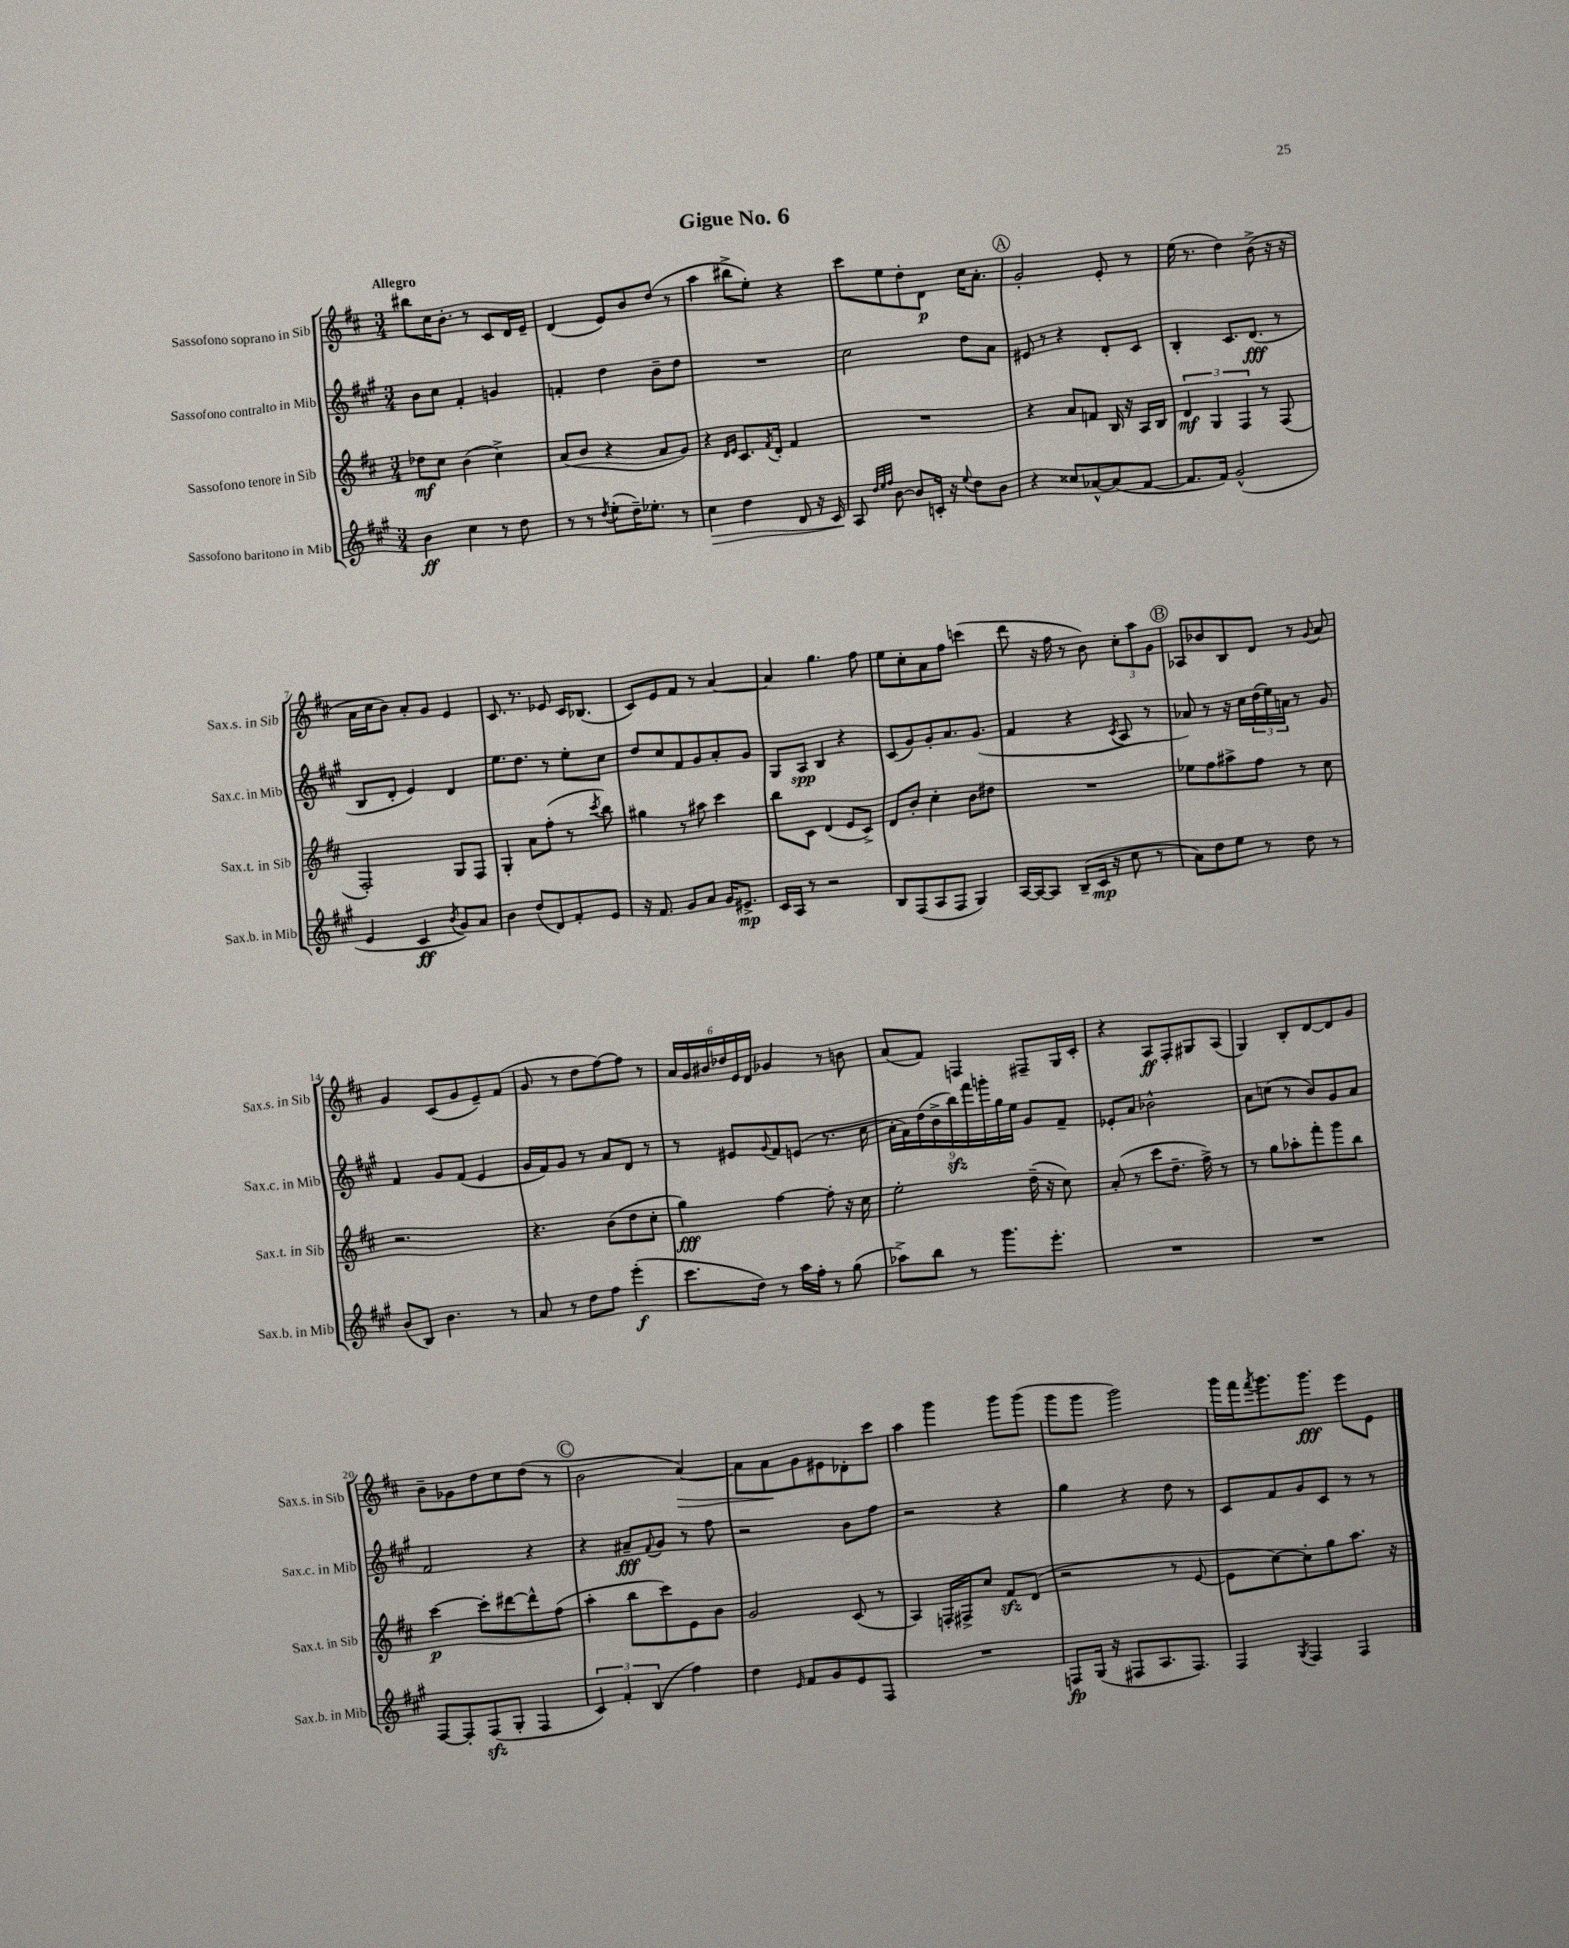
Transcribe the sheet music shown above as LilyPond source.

\header { title = "Gigue No. 6" }
<<
\new StaffGroup <<
\new Staff = "s0" \with { instrumentName = "Sassofono soprano in Sib" shortInstrumentName = "Sax.s. in Sib" } {
    \clef treble \key d \major \numericTimeSignature \time 3/4 \tempo "Allegro"
    bis''8 cis''16 b'8.-. r8 cis'8 d'16 e'16-- |
    d'4( e'8) b'8 d''8( r8 |
    a''4 bis''8-> e''8-.) r4 |
    cis'''8 e''8 d''8-. d'8\p cis''16 a'8.-. |
    \mark \markup { \circle "A" } g'2-. e'8-. r8 |
    e''16( r8. d''4) b'8->( r16 r16 |
    a'16 cis''16 b'8) a'8-. g'8 e'4 |
    cis'8. r8. ees'8 cis'16 bes8.( |
    cis'8) e'8 fis'8 r8 a'4~ |
    a'4 g''4. fis''8 |
    e''8 cis''8-. a'8 fis''8 c'''4( |
    d'''8 r16 fis''16 r8 b'8) \tuplet 3/2 { cis''8-. a''8 g'8 } |
    \mark \markup { \circle "B" } aes8 bes'8 b8 d'8 r8 \appoggiatura { g'8 } a'8 |
    g'4 cis'8( g'8 e'8--) fis'8( |
    g'8 r8 d''8 fis''8~) fis''8 r8 |
    \tuplet 6/4 { a'16 g'16 bis'16 des''16 e'16 d'16 } ges'4 r8 b'8 |
    a'8( fis'8) f4 fis8-- g16 cis'16-. |
    r4 a8\ff fis8-. gis8 a8( |
    g4) b8-. d'8~ d'8 g'8 |
    b'8-- ges'8 d''8 cis''8 d''8( r8 |
    \mark \markup { \circle "C" } b'2 a'4~\>) |
    a'8 a'8\! g'8 eis'8 des'8-. cis'''8 |
    a''4 g'''4 g'''8 g'''8( |
    g'''8 g'''8 g'''2) |
    g'''16 fis'''16 \acciaccatura { fis'''8 } g'''8. g'''8.\fff e'''8 e'8 \bar "|." |
}
\new Staff = "s1" \with { instrumentName = "Sassofono contralto in Mib" shortInstrumentName = "Sax.c. in Mib" } {
    \clef treble \key a \major \numericTimeSignature \time 3/4
    b'8 cis''8 fis'4-. g'4 |
    f'4-. d''4 b'8-- d''8 |
    R2. |
    cis''2 d''8 a'8 |
    \mark \markup { \circle "A" } eis'8 r8 r4 d'8-. cis'8 |
    b4-. cis'8. d'8.\fff( r8 |
    b8 d'8-. e'4) d'4 |
    e''8. d''8. r8 e''8-. cis''8 |
    d''8 cis''8 fis'8 gis'8 a'8-. gis'8 |
    gis8 a8\spp b4 r4 |
    cis'8( gis'8) gis'8-. a'8. gis'8.( |
    fis'4 r4 \acciaccatura { cis'8 } a8 r8 |
    \mark \markup { \circle "B" } aes'8) r8 r16 cis''16 \tuplet 3/2 { d''16( e''16) a'16 } r8 gis'8 |
    fis'4 gis'8 fis'8( e'4 |
    gis'16 fis'16) gis'8 r8 a'8 d'8 r8 |
    r8 eis'8 \appoggiatura { gis'8 } fis'8 e'8( r8. cis''16 |
    \tuplet 9/8 { a'16-. fis'16) d''16( b'16-> b''16\sfz) fis'''16 g'''16-. gis''16 e''16 } gis'8 fis'8-- |
    ees'8-. a'8 bes'2-^ |
    a'8 c''8( r8 b'8) gis'8 a'8 |
    fis'2 r4 |
    \mark \markup { \circle "C" } r4 ais'8--\fff \appoggiatura { fis'8 } gis'8 r8 fis''8 |
    r2 b'8 fis''8 |
    r2 r4 |
    gis''4 r4 d''8 r8 |
    cis'8 fis'8 gis'8 cis'8 r8 r8 \bar "|." |
}
\new Staff = "s2" \with { instrumentName = "Sassofono tenore in Sib" shortInstrumentName = "Sax.t. in Sib" } {
    \clef treble \key d \major \numericTimeSignature \time 3/4
    des''8\mf cis''8 b'4( cis''4->) |
    a'8( b'8 r4 a'8 g'8) |
    r4 \grace { d'16 e'16 } cis'8. \acciaccatura { fis'8 } d'16-. fis'4 |
    R2. |
    \mark \markup { \circle "A" } r4 a'8 f'8 b16 r16 a16 b16 |
    \tuplet 3/2 { d'4\mf g4 fis4 } r8 fis8( |
    fis2-.) g8 fis8 |
    g4-. a'8 fis''8-.( r8 \acciaccatura { cis'''8 } b''8) |
    gis''4 r8 ais''8 cis'''4 |
    b''8 cis'8 d'4( e'8 cis'8->) |
    d'8 b'8-. cis''4-. b'8 dis''8 |
    R2. |
    \mark \markup { \circle "B" } ees''8 fis''8 ais''8-> fis''8 r8 cis''8 |
    r2. |
    r4. b'8( d''8 cis''8-. |
    g''4\fff) fis''4~ fis''8-. r16 cis''16 |
    e''2-. d''16--( r16 cis''8) |
    a'8-.( r8 cis'''8 d''8.-- fis''16->) r8 |
    r8 g''8 aes''8-. fis'''8-. g'''8 b''8 |
    cis'''4~\p cis'''8-. dis'''8~ dis'''8-^ fis''8( |
    \mark \markup { \circle "C" } a''4-. b''8 cis'''8) e'8 b'8 |
    g'2 cis'8( r8 |
    a4) f16-. fis16-> cis''8 fis'8\sfz d'8( |
    r2 r8 e'8~ |
    e'8 cis''8~) cis''8-. g''8 a''8. r16 \bar "|." |
}
\new Staff = "s3" \with { instrumentName = "Sassofono baritono in Mib" shortInstrumentName = "Sax.b. in Mib" } {
    \clef treble \key a \major \numericTimeSignature \time 3/4
    b'4\ff cis''4 r8 d''8 |
    r8 r8 \acciaccatura { d''8 } e''8-.( d''16--) ees''8.-. r8 |
    cis''4\> d''4 d'8 r16 cis'16 |
    a8\! \grace { d''32 e''32 fis''32 } b'8~ b'8 c'16-. r16 \appoggiatura { e''8 } d''8 b'8 |
    \mark \markup { \circle "A" } r4 cisis''8 aes'8~-^ aes'8( fis'8~ |
    fis'8. fis'16) gis'2-^( |
    e'4 cis'4\ff \acciaccatura { b'8 } gis'8) a'8 |
    b'4 d''8( d'8) fis'8-. e'8 |
    r16 fis'8. gis'8 a'8 gis'16 eis'8.->\mp |
    cis'16 a16 r8 r2 |
    b8 fis8( a8 fis8 gis4) |
    a16~ a16~ a8 b8--( cis'16\mp r16 cis''8 r8 |
    \mark \markup { \circle "B" } a'8) d''8 e''8 r8 d''8 r8 |
    b'8( b8) b'4. r8 |
    a'8 r8 d''8 fis''8 e'''4-.\f( |
    cis'''8. d''16) r8 a''16 fis''16-. r8 gis''8( |
    aes''8->) b''8 r8 gis'''8. e'''8.-. |
    R2. |
    R2. |
    fis8~ fis8-. fis8\sfz( gis8-. fis4 |
    \mark \markup { \circle "C" } \tuplet 3/2 { cis'4) fis'4-. b4( } fis''4) |
    d''4 \grace { e'16 } fis'8 gis'8 e'8 fis8 |
    R2. |
    f8\fp gis16( r16 fis8 a8. fis8.) |
    fis4 \acciaccatura { gis8 } fis4 fis4 \bar "|." |
}
>>
>>
